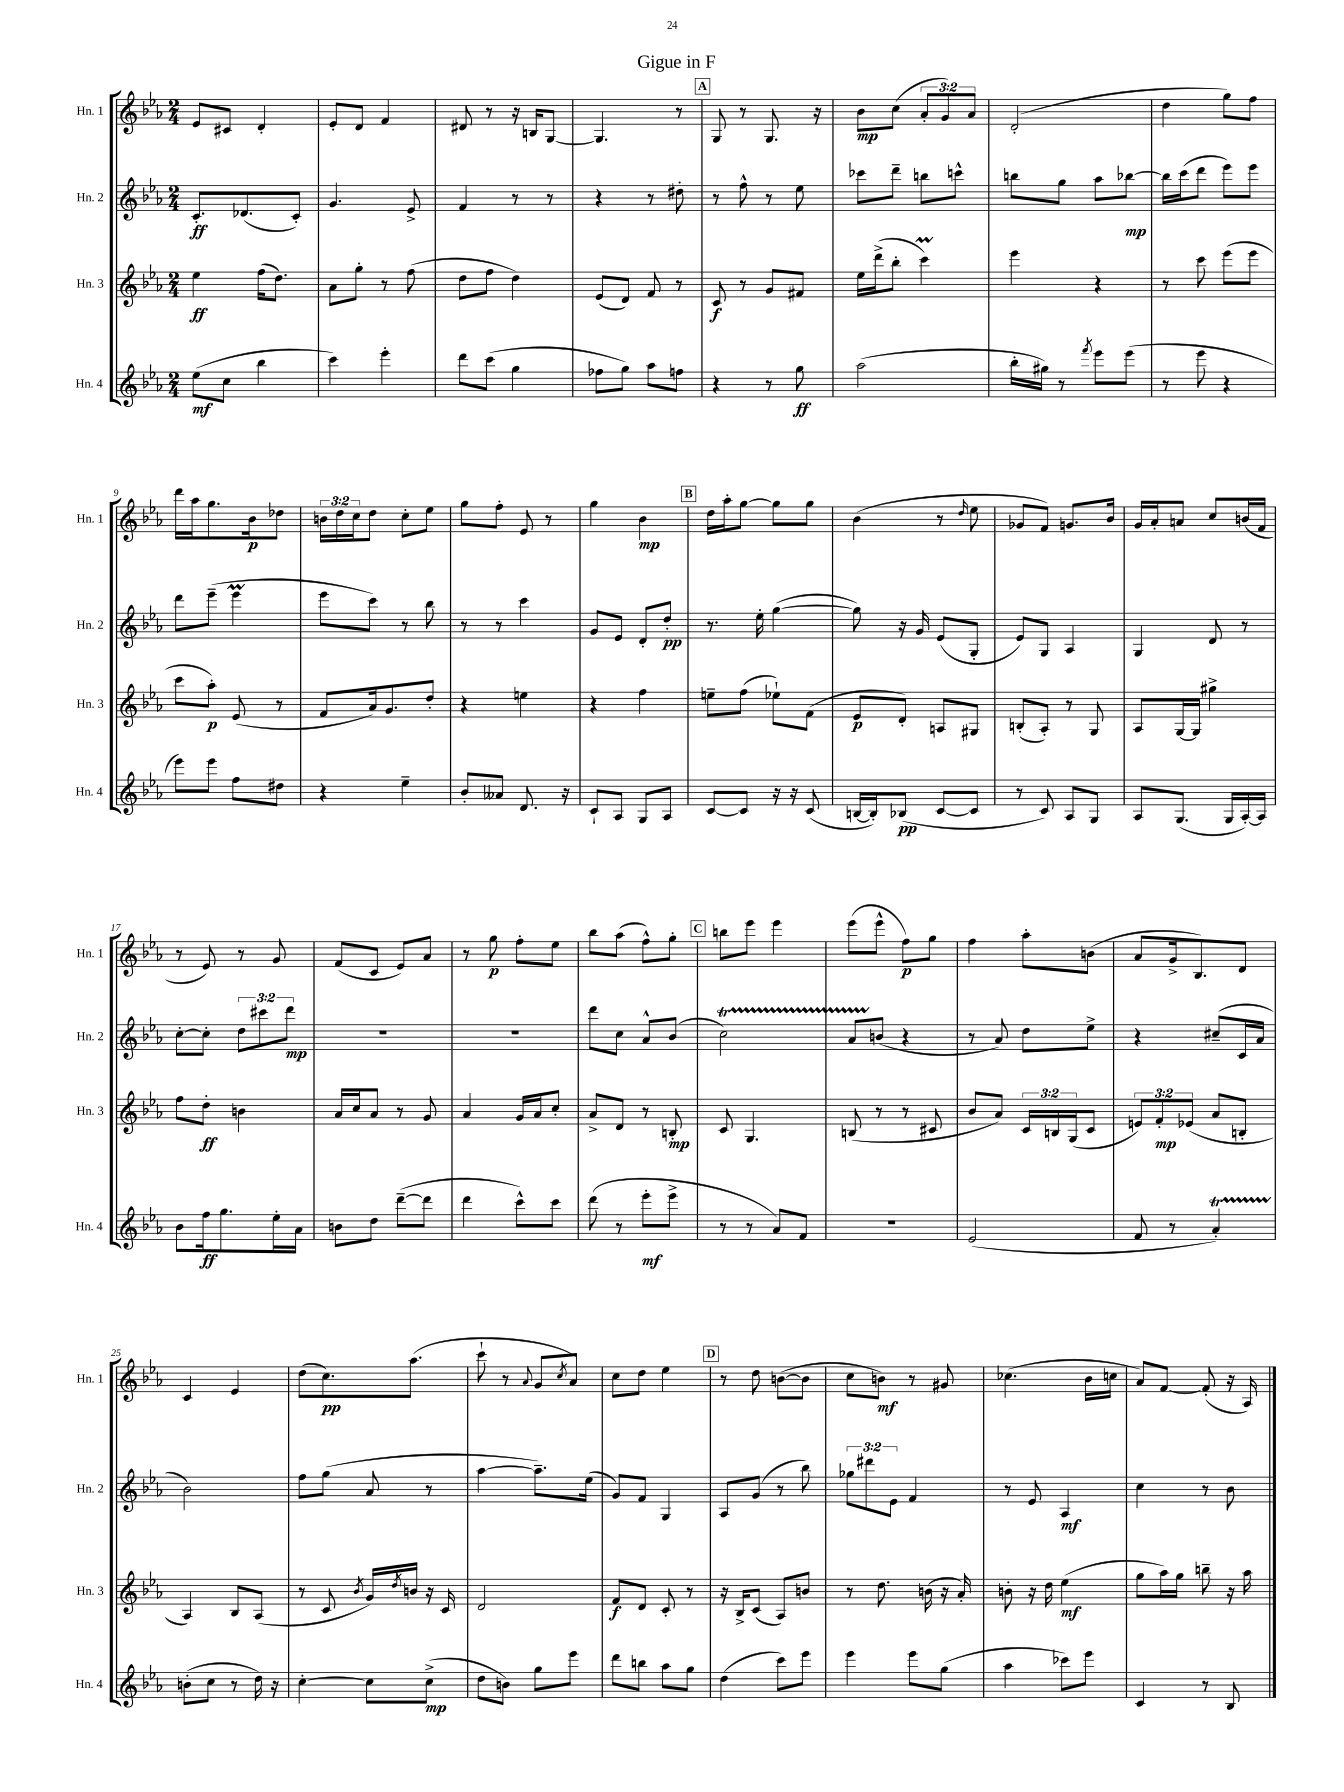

**kern	**kern	**kern	**kern
*staff4	*staff3	*staff2	*staff1
*clefG2	*clefG2	*clefG2	*clefG2
*k[b-e-a-]	*k[b-e-a-]	*k[b-e-a-]	*k[b-e-a-]
*M2/4	*M2/4	*M2/4	*M2/4
(8ee-	4ee-	8.c'	8e-
8cc	.	.	8c#
.	.	(8.d-	.
4bb-	(16ff	.	4d'
.	8.dd)	.	.
.	.	8c')	.
=	=	=	=
4ccc)	8a-	4.g	8e-'
.	8gg'	.	8d
4eee-'	8r	.	4f
.	(8ff	8e-^	.
=	=	=	=
8ddd	8dd	4f	8d#
(8ccc	8ff	.	8r
4gg	4dd)	8r	16r
.	.	.	16B
.	.	8r	[8G
=	=	=	=
8ff-	(8e-	4r	4.G]
8gg)	8d)	.	.
8aa-	8f	8r	.
8ff	8r	8dd#'	8r
=	=	=	=
4r	8c	8r	8G
.	8r	8ff^^	8r
8r	8g	8r	8.G
8gg	8f#	8ee-	.
.	.	.	16r
=	=	=	=
(2aa-	16ee-	8ccc-	8b-
.	(16ddd^	.	.
.	8bb-'	8ddd~	(8cc
.	4ccc)	8bb	12a-'
.	.	.	12g)
.	.	8ccc^^	.
.	.	.	12a-
=	=	=	=
16bb-'	4eee-	8bb	(2d'
16gg#)	.	.	.
8r	.	8gg	.
8qfff	.	.	.
8eee-	4r	8aa-	.
(8eee-	.	[8bb-	.
=	=	=	=
8r	8r	16bb-]	4dd
.	.	(16ccc	.
8eee-	8ccc	8ddd	.
4r	(8eee-	8eee-)	8gg)
.	8eee-	8eee-	8ff
=	=	=	=
8eee-)	8ccc	8ddd	16ddd
.	.	.	16aa-
8eee-	8aa-')	(8eee-~	8.gg
8ff	(8e-	4eee-	.
.	.	.	16b-
8dd#	8r	.	8dd-
=	=	=	=
4r	8f	8eee-	24b
.	.	.	24dd
.	.	.	24cc
.	16a-)	8ccc)	8dd
.	8.g	.	.
4ee-~	.	8r	8cc'
.	8dd'	8bb-	8ee-
=	=	=	=
8b-'	4r	8r	8gg
8a--	.	8r	8ff'
8.d	4ee	4ccc	8e-
.	.	.	8r
16r	.	.	.
=	=	=	=
8c`	4r	8g	4gg
8A-	.	8e-	.
8G	4ff	8d'	4b-
8A-	.	8dd'	.
=	=	=	=
[8c	8ee~	8.r	16dd
.	.	.	16aa-'
8c]	(8ff	.	[8gg
.	.	16ee-'	.
16r	8ee-`)	([4gg	8gg]
16r	.	.	.
(8c	(8f	.	8gg
=	=	=	=
[16B	8e-	8gg])	(4b-
16B'])	.	.	.
(8B-	8d')	16r	.
.	.	16g	.
[8c	8A	(8e-	8r
.	.	.	16qqdd
8c]	8G#	8G'	8ee-
=	=	=	=
8r	(8B'	8e-)	8g-
8c)	8A-')	8G	8f)
8A-	8r	4A-	8.g
8G	8G	.	.
.	.	.	16b-
=	=	=	=
8A-	8A-	4G	16g
.	.	.	16a-'
(8.G	[16G	.	8a
.	16G]	.	.
.	4gg#^	8d	8cc
16G	.	.	.
[16A-')	.	8r	(16b
16A-]	.	.	16f
=	=	=	=
8b-	8ff	[8cc'	8r
16ff	8dd'	8cc']	8e-)
8.gg	.	.	.
.	4b	12dd	8r
.	.	12ccc#	.
16ee-'	.	.	8g
.	.	12ddd	.
16a-	.	.	.
=	=	=	=
8b	16a-	2r	(8f
.	16cc	.	.
8dd	8a-	.	8c
([8ddd~	8r	.	8e-)
8ddd]	8g	.	8a-
=	=	=	=
4ddd	4a-	2r	8r
.	.	.	8gg
8ccc^^)	16g	.	8ff'
.	16a-	.	.
8ccc	8cc'	.	8ee-
=	=	=	=
(8ddd	8a-^	8ddd	8bb-
8r	8d	8cc	(8aa-
8eee-'	8r	8a-^^	8ff^^)
8eee-^	8B'	(8b-	8gg'
=	=	=	=
8r	8c	2cc)	8bb
8r	4.G	.	8eee-
8a-)	.	.	4eee-
8f	.	.	.
=	=	=	=
2r	(8B	8a-	(8eee-
.	8r	(8b	8eee-^^
.	8r	4r	8ff)
.	8c#	.	8gg
=	=	=	=
(2e-	8b-	8r	4ff
.	8a-)	8a-)	.
.	24c	8dd	8aa-'
.	24B	.	.
.	(24G	.	.
.	8c	8ee-^	(8b
=	=	=	=
8f	12e)	4r	8a-
.	12f'	.	.
8r	.	.	16g^
.	(12e-	.	.
.	.	.	8.B-)
4a-')	8a-	(8cc#~	.
.	8B'	16c	8d
.	.	16a-	.
=	=	=	=
(8b'	4A-)	2b-)	4c
8cc	.	.	.
8r	8B-	.	4e-
16dd)	(8A-	.	.
16r	.	.	.
=	=	=	=
[4cc'	8r	8ff	(8dd
.	8c	(8gg	8.cc)
.	8qb-	.	.
8cc]	16g)	8a-	.
.	8qdd	.	.
.	16b	.	(8.aa-
(8cc^	16r	8r	.
.	16c	.	.
=	=	=	=
8dd	2d	[4aa-	8ccc`
8b)	.	.	8r
.	.	.	8qqa-
8gg	.	8.aa-~])	8g
.	.	.	8qcc
8eee-	.	.	8a-)
.	.	(16ee-	.
=	=	=	=
8ddd	8f	8g)	8cc
8bb	8d	8f	8dd
8aa-	8c'	4G	4ee-
8gg	8r	.	.
=	=	=	=
(4dd	16r	8A-	8r
.	16B-^	.	.
.	(8c	(8g	8dd
8ccc)	8A-)	8r	([8b
8eee-	8b	8bb-)	8b]
=	=	=	=
4eee-	8r	12gg-	8cc
.	.	12ddd#	.
.	8.dd	.	8b)
.	.	12e-	.
8eee-	.	4f	8r
.	(16b	.	.
(8gg	16r	.	8g#
.	16a-')	.	.
=	=	=	=
4aa-	8b'	8r	(4.cc-
.	16r	8e-	.
.	16dd	.	.
8ccc-)	(4ee-	4A-	.
8eee-	.	.	16b-
.	.	.	16cc
=	=	=	=
4c	8gg	4cc	8a-)
.	16aa-)	.	[8f
.	16gg	.	.
8r	8bb~	8r	(8f']
8B-	16r	8b-	16r
.	16aa-	.	16A-)
==	==	==	==
*-	*-	*-	*-
